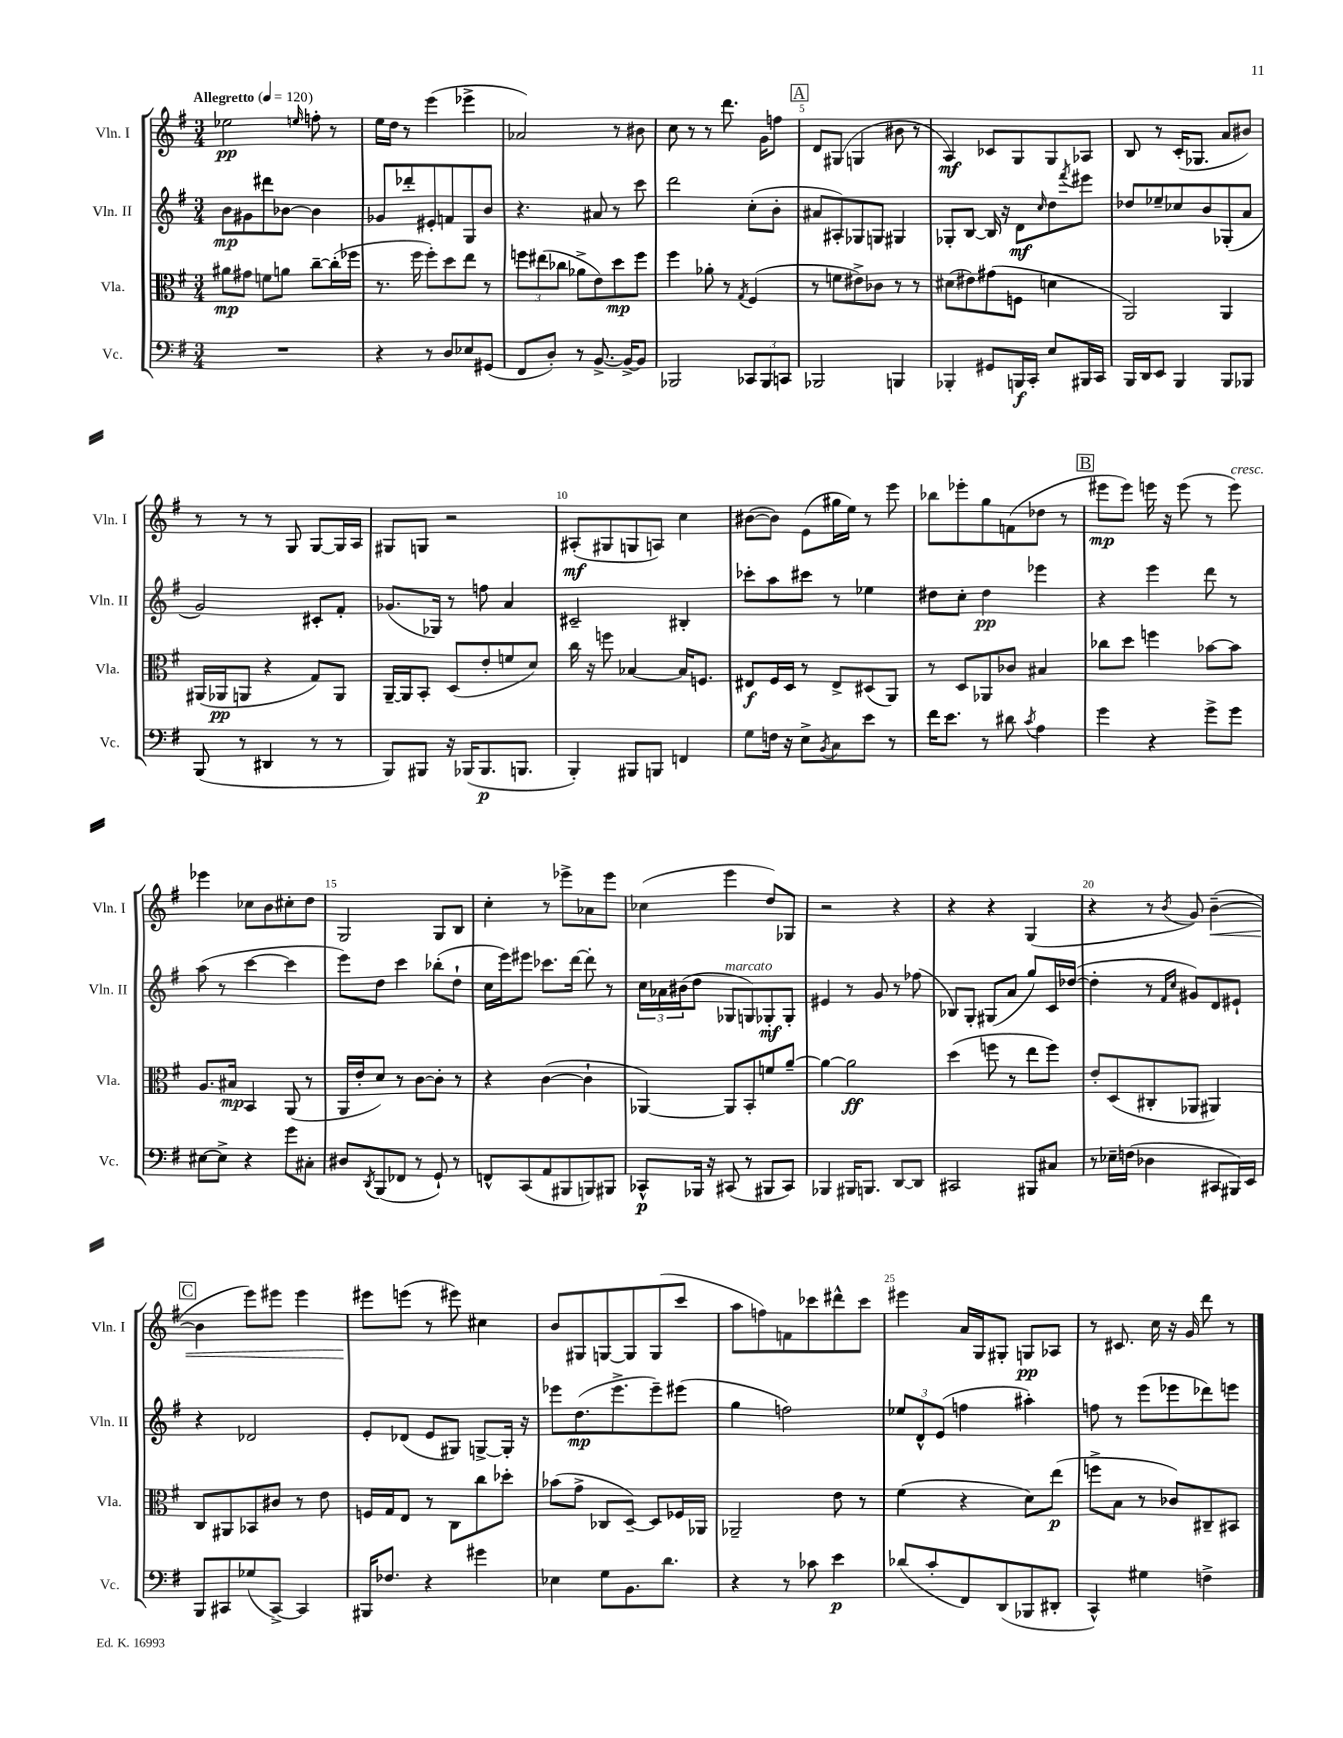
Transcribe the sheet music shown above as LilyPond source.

<<
\new StaffGroup <<
\new Staff = "s0" \with { instrumentName = "Vln. I" shortInstrumentName = "Vln. I" } {
    \clef treble \key g \major \numericTimeSignature \time 3/4 \tempo "Allegretto" 4 = 120
    ees''2\pp \grace { e''16 } f''8-. r8 |
    e''16 d''16 r8 e'''4( ees'''4-> |
    aes'2) r8 bis'8 |
    c''8 r8 r8 d'''8. g'16 f''8 |
    \mark \markup { \box "A" } d'8 gis8( g4 bis'8 r8 |
    a4\mf) ces'8 g8 g8 aes8 |
    b8 r8 c'16-.( ges8. a'8 bis'8) |
    r8 r8 r8 g8 g8~ g16 a16 |
    gis8 g8 r2 |
    ais8-.\mf( gis8 g8 a8) c''4 |
    bis'8~( bis'8) e'8( gis''16 e''16) r8 e'''8 |
    bes''8 ees'''8-. g''8 f'8( des''8 r8 |
    \mark \markup { \box "B" } eis'''8\mp eis'''8) e'''16 r16 e'''8( r8 e'''8^\markup { \italic "cresc." }) |
    ees'''4 ces''8 b'8 cis''8-. d''8 |
    g2 g8 b8 |
    c''4-. r8 ees'''8-> aes'8 ees'''8 |
    ces''4( e'''4 d''8) ges8 |
    r2 r4 |
    r4 r4 g4( |
    r4 r8 \acciaccatura { b'8 } g'8) b'4~--\<( |
    \mark \markup { \box "C" } b'4 e'''8) eis'''8 eis'''4 |
    eis'''8\! e'''8( r8 eis'''8) cis''4 |
    b'8 gis8 g8~ g8 g8( c'''8 |
    a''8 f''8) f'8 ces'''8 dis'''8-^ ces'''8 |
    eis'''4 a'16 g16 gis8-. g8\pp aes8 |
    r8 cis'8. c''16 r16 g'16 d'''8 r8 \bar "|." |
}
\new Staff = "s1" \with { instrumentName = "Vln. II" shortInstrumentName = "Vln. II" } {
    \clef treble \key g \major \numericTimeSignature \time 3/4
    b'8\mp gis'8 dis'''8 bes'8~ bes'4 |
    ges'8 des'''8-. eis'8-. f'8 g8 b'8 |
    r4. ais'8 r8 c'''8 |
    d'''2 c''8-.( b'8-. |
    \mark \markup { \box "A" } ais'8 ais8-.) ges8 g8 gis4 |
    ges8-. b8~ b16 r16 d'8\mf \grace { c''16 } d''8 \acciaccatura { fis'''8 } eis'''8 |
    des''8 ees''8-- ces''8 b'8 ges8-.( a'8 |
    g'2) cis'8-. fis'8-. |
    ges'8.( ges16) r8 f''8 a'4 |
    cis'2-- bis4-. |
    ces'''8-. a''8 cis'''8 r8 ees''4 |
    dis''8 c''8-. dis''4\pp ees'''4 |
    \mark \markup { \box "B" } r4 e'''4 d'''8 r8 |
    a''8( r8 c'''4~ c'''4 |
    e'''8) d''8 c'''4 bes''8-.( d''8-! |
    c''16 e'''16) eis'''8 ces'''8. d'''16~ d'''8-. r8 |
    \tuplet 3/2 { c''16 aes'16 bis'16( } d''8 ges8^\markup { \italic "marcato" } g8) ges8-.\mf ges8-. |
    eis'4 r8 g'8 r8 fes''8( |
    bes8) g8-. gis8( a'8 g''8) c'16 des''16~( |
    des''4-. r8 \grace { fis'16 c''16 } gis'8) d'8 eis'8-! |
    \mark \markup { \box "C" } r4 des'2 |
    e'8-. des'8( e'8 gis8) g8~-> g16-. r16 |
    ees'''8 d''8.\mp( ees'''8.-> ees'''8--) eis'''8( |
    g''4 f''2) |
    \tuplet 3/2 { ees''8 d'8-^ e'8( } f''4 ais''4-.) |
    f''8 r8 e'''8( ees'''8 des'''8) e'''8 \bar "|." |
}
\new Staff = "s2" \with { instrumentName = "Vla." shortInstrumentName = "Vla." } {
    \clef alto \key g \major \numericTimeSignature \time 3/4
    ais'8\mp gis'8 f'8 a'8 c''8~-- c''16-.( fes''16 |
    r8. fis''16 fis''8-.) d''8 e''8 r8 |
    \tuplet 3/2 { f''8 eis''8( ces''8 } aes'8-> e'8) d''8\mp f''8 |
    fis''4 aes'8-. r8 \acciaccatura { g8 } fis4( |
    \mark \markup { \box "A" } r8 f'8 eis'8->) ces'8 r8 r8 |
    dis'8( eis'8) gis'8( f8 d'4 |
    a,2) a,4 |
    ais,16( aes,16\pp a,8 r4 g8) a,8 |
    a,16~-- a,16 b,8-. d8( e'8-. f'8 d'8) |
    c''16 r16 f''8 bes4~ bes16 f8. |
    eis8\f fis16 d16 r8 eis8-> dis8( a,8) |
    r8 d8 aes,8 ces'8 bis4 |
    \mark \markup { \box "B" } ces''8 d''8 f''4 bes'8~ bes'8 |
    a8. bis16\mp b,4 a,8( r8 |
    a,16 e'16-. d'8) r8 c'8~ c'8-. r8 |
    r4 c'4~( c'4-! |
    aes,4~) aes,8 b,8-. f'8 a'8~-- |
    a'4~ a'2\ff |
    d''4( f''8 r8 e''8 f''8) |
    e'8-. d8( cis8-. aes,8 ais,4) |
    \mark \markup { \box "C" } c8 ais,8 bes,8 cis'8 r8 e'8 |
    f16 g16 e8 r8 c8 c''8 des''8-. |
    bes'8( g'8-> ces8 d8~--) d8 fes16 aes,16 |
    aes,2-- e'8 r8 |
    fis'4( r4 d'8) e''8\p( |
    f''8-> b8 r8 ces'8) cis8-- bis,8 \bar "|." |
}
\new Staff = "s3" \with { instrumentName = "Vc." shortInstrumentName = "Vc." } {
    \clef bass \key g \major \numericTimeSignature \time 3/4
    R2. |
    r4 r8 d8 ees8 gis,8( |
    fis,8 d8-.) r8 b,8.~-> b,16~-> b,8 |
    bes,,2 \tuplet 3/2 { ces,8 bes,,8 c,8 } |
    \mark \markup { \box "A" } bes,,2 b,,4 |
    bes,,4-. gis,8 b,,16\f c,16-. e8 bis,,16 c,16 |
    b,,16 d,16 e,8 b,,4 b,,8 bes,,8 |
    b,,8( r8 dis,4 r8 r8 |
    b,,8) bis,,8 r16 bes,,16( bes,,8.\p b,,8. |
    b,,4-.) bis,,8 b,,8 f,4 |
    g8 f16 r16 e8-> \acciaccatura { b,8 } c8 e'8 r8 |
    fis'16 e'8. r8 dis'8 \acciaccatura { c'8 } a4 |
    \mark \markup { \box "B" } g'4 r4 g'8-> g'8 |
    eis8~ eis8-> r4 g'8 cis8-. |
    dis8 \acciaccatura { d,8 } b,,8( fes,8 r8 g,8-!) r8 |
    f,8-^ c,8( a,8 bis,,8 b,,8) bis,,8 |
    ces,8-^\p bes,,16 r16 cis,8( r8 bis,,8 cis,8) |
    bes,,4 bis,,16 b,,8. d,8~ d,8 |
    cis,2 bis,,8 cis8 |
    r8 ees16-- f16( des4 cis,8 bis,,16) e,16 |
    \mark \markup { \box "C" } b,,8 cis,8 ges8( cis,8~->) cis,4 |
    bis,,16 fes8. r4 gis'4 |
    ees4 g8 b,8. d'8. |
    r4 r8 ces'8 e'4\p |
    des'8( c'8-. fis,8) d,8( bes,,8 dis,8-. |
    c,4-^) gis4 f4-> \bar "|." |
}
>>
>>
\layout { \context { \Score \override BarNumber.break-visibility = ##(#f #t #t) barNumberVisibility = #(every-nth-bar-number-visible 5) } }
